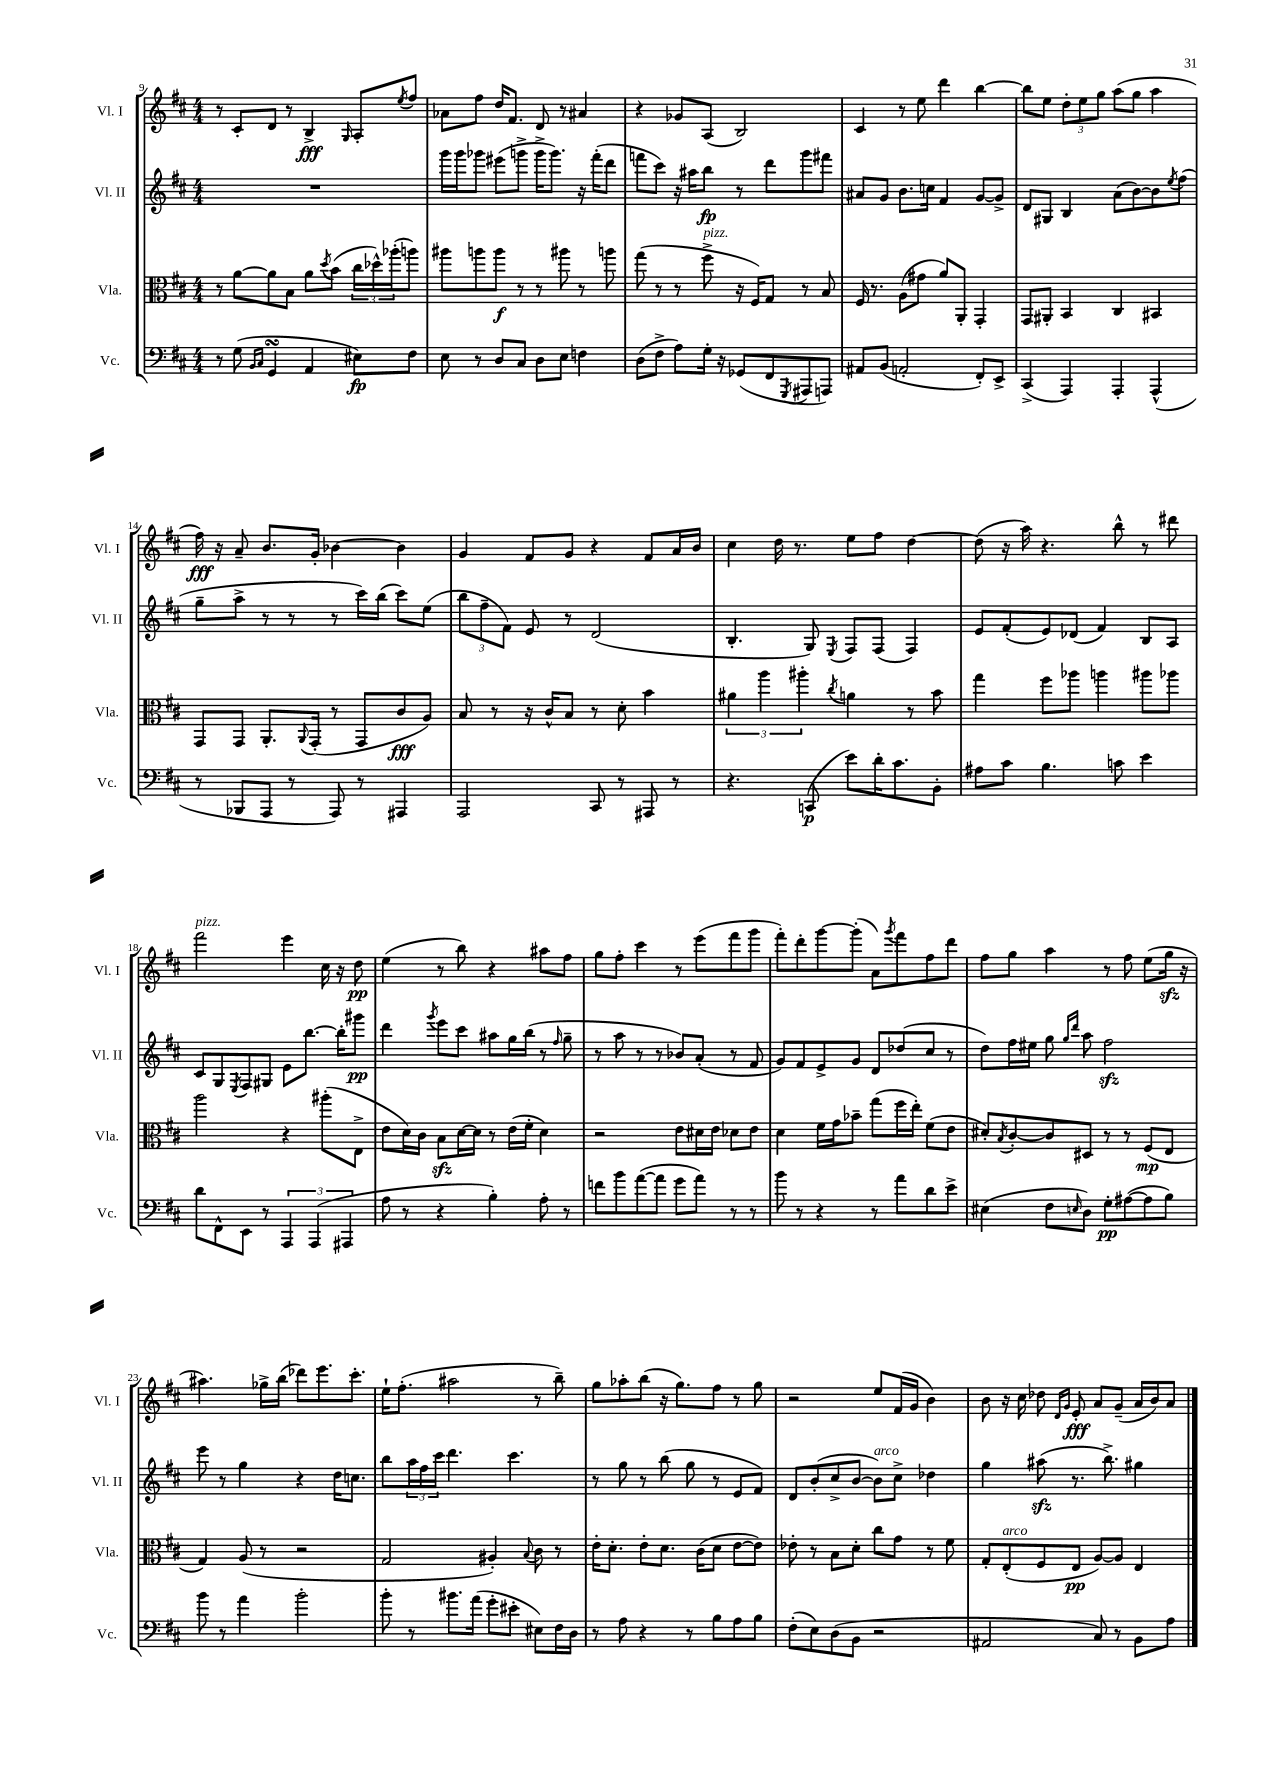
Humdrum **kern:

**kern	**kern	**kern	**kern
*staff4	*staff3	*staff2	*staff1
*clefF4	*clefC3	*clefG2	*clefG2
*k[f#c#]	*k[f#c#]	*k[f#c#]	*k[f#c#]
*M4/4	*M4/4	*M4/4	*M4/4
8r	8r	1r	8r
(8G	[8a	.	8c#'
16qqBB	.	.	.
16qqC#	.	.	.
4GG	8a]	.	8d
.	8B	.	8r
4AA	8a	.	4B^
.	8qdd	.	.
.	(8b	.	.
.	.	.	16qqG
8E#)	24cc#	.	8A'
.	24dd-^^)	.	.
.	(24aa-'	.	.
.	.	.	8qee
8F#	8aa)	.	8ff#
=	=	=	=
8E	8aa#	16ggg	8a-
.	.	16ggg	.
8r	8aa	8ggg-	8ff#
8D	8aa	(8eee#	16dd
.	.	.	8.f#
8C#	8r	8ggg^	.
8D	8r	16ggg^	8d
.	.	8.ggg)	.
8E	8aa#	.	8r
4F	8r	16r	4a#
.	.	(16fff#'	.
.	8aa	8ddd	.
=	=	=	=
(8D	(8gg	8fff	4r
8F#^	8r	8ccc#)	.
8A)	8r	16r	8g-
.	.	16aa#	.
16G'	8ff#^	8bb	(8A
16r	.	.	.
(8GG-	16r	8r	2B)
.	16F#)	.	.
8FF#	8G	8ddd	.
8qGGG	.	.	.
8AAA#	8r	8ggg	.
8AAA)	8B	8fff#	.
=	=	=	=
8AA#	16F#	8a#	4c#
.	8.r	.	.
(8BB	.	8g	.
2AA'	(8A	8.b	8r
.	8g#	.	8ee
.	.	16cc	.
.	8a)	4f#	4ddd
.	8AA'	.	.
8FF#')	4GG'	[8g	[4bb
8EE^	.	8g^]	.
=	=	=	=
(4CC#^	8GG	8d	8bb]
.	8AA#'	8G#	8ee
4AAA)	4BB	4B	12dd'
.	.	.	12ee
.	.	.	12gg
4AAA'	4C#	(8a	(8aa
.	.	[8b)	8gg
(4AAA^^	4BB#	8b]	4aa
.	.	8qee	.
.	.	(8ff#	.
=	=	=	=
8r	8GG	8gg~	16ff#)
.	.	.	16r
8BBB-	8GG	8aa^	8a~
8AAA	8.AA'	8r	8.b
8r	.	8r	.
.	8qqAA	.	.
.	(16GG'	.	16g'
8AAA)	8r	8r	[4b-
8r	8GG	16ccc#)	.
.	.	(16bb	.
4AAA#	8c#	8ccc#)	4b-]
.	8A)	(8ee	.
=	=	=	=
2AAA	8B	12bb	4g
.	.	12ff#~	.
.	8r	.	.
.	.	12f#)	.
.	16r	8e	8f#
.	16c#^^	.	.
.	8B	8r	8g
8CC#	8r	(2d	4r
8r	8d'	.	.
8AAA#	4b	.	8f#
8r	.	.	16a
.	.	.	16b
=	=	=	=
4.r	6a#	4.B'	4cc#
.	6aa	.	.
.	.	.	16dd
.	.	.	8.r
.	6aa#'	.	.
(8CC	.	8G)	.
.	8qcc#	8qE	.
8e)	4a	8F#	8ee
16d'	.	(8F#	8ff#
8.c#	.	.	.
.	8r	4F#)	[4dd
8BB'	8b	.	.
=	=	=	=
8A#	4gg	8e	(8dd]
8c#	.	(8f#'	16r
.	.	.	16aa)
4.B	8ff#	8e)	4.r
.	8aa-	(8d-	.
.	4aa	4f#)	.
8c	.	.	8bb^^
4e	8aa#	8B	8r
.	8aa-	8A	8ddd#
=	=	=	=
8d	2aa	8c#	2fff#
8FF#^^	.	8G	.
.	.	8qE	.
8EE	.	8F#	.
8r	.	8G#	.
6AAA	4r	8e	4eee
.	.	[8.bb	.
(6AAA	.	.	.
.	(8aa#'	.	16cc#
.	.	16bb']	16r
6AAA#	.	.	.
.	8E^	8ggg#	8dd
=	=	=	=
8A	8e	4ddd	(4ee
8r	16d)	.	.
.	16c#	.	.
.	.	8qggg	.
4r	8B	8eee	8r
.	[16d	8ccc#	8bb)
.	16d]	.	.
4B')	8r	8aa#	4r
.	(16e	16gg	.
.	16f#'	(16bb	.
8A'	4d)	8r	8aa#
.	.	16qqff#	.
8r	.	8gg~	8ff#
=	=	=	=
8f	2r	8r	8gg
8b	.	8aa	8ff#'
([8a	.	8r	4ccc#
8a]	.	8r	.
8g	8e	8b-)	8r
8a)	16d#	(8a'	(8eee
.	16e	.	.
8r	8d-	8r	8fff#
8r	8e	8f#	8ggg
=	=	=	=
8b	4d	8g)	8fff#')
8r	.	8f#	8ddd'
4r	16f#	8e^	[8ggg
.	16g	.	.
.	8b-~	8g	(8ggg']
8r	(8gg	8d	8a)
.	.	.	8qggg
8a	16ff#	(8dd-	8fff#
.	16ee')	.	.
8d	(8f#	8cc#	8ff#
8e^	8e	8r	8ddd
=	=	=	=
(4E#	8d#')	8dd)	8ff#
.	8qB	.	.
.	[8c#'	16ff#	8gg
.	.	16ee#	.
8F#	8c#]	8gg	4aa
.	.	16qqgg	.
16qqE	.	16qqddd	.
8D)	8D#	8aa	.
8G'	8r	2ff#	8r
([8A#	8r	.	8ff#
8A#]	(8F#	.	(8ee
8B)	8E	.	16gg
.	.	.	16r
=	=	=	=
8b	4G)	8eee	4.aa#)
8r	.	8r	.
4a	(8A	4gg	.
.	8r	.	16gg-^
.	.	.	(16bb
2b'	2r	4r	8ddd-)
.	.	.	8.eee
.	.	16dd	.
.	.	8.cc	8.ccc#'
=	=	=	=
8b'	2G	8bb	16ee`
.	.	.	(8.ff#'
8r	.	24aa	.
.	.	24ff#	.
.	.	24ccc#	.
8.b#	.	4.ddd	2aa#
(16a	.	.	.
8g'	4A#')	.	.
8e#'	.	4.ccc#	.
.	8qqB	.	.
8E#)	8c#	.	8r
16F#	8r	.	8bb~)
16D	.	.	.
=	=	=	=
8r	16e'	8r	8gg
.	8.d'	.	.
8A	.	8gg	8aa-'
4r	8e'	8r	(8bb
.	8.d	(8bb	16r
.	.	.	8.gg)
8r	.	8gg	.
.	(16c#	.	.
8B	8d	8r	8ff#
8A	[8e	8e	8r
8B	8e])	8f#)	8gg
=	=	=	=
(8F#'	8e-'	8d	2r
8E)	8r	(8b'	.
(8D	8B	8cc#^	.
8BB	8d'	[8b	.
2r	8cc#	8b])	8ee
.	8g	8cc#^	(16f#
.	.	.	16g
.	8r	4dd-	4b)
.	8f#	.	.
=	=	=	=
2AA#	8G'	4gg	8b
.	(8E'	.	16r
.	.	.	16cc#
.	8F#	(8aa#	8dd-
.	.	.	16qqd
.	.	.	16qqg
.	8E	8.r	8e'
8C#)	[8A)	.	8a
.	.	8.bb^)	.
8r	8A]	.	(8g~
8BB	4E	4gg#	16a
.	.	.	16b)
8A	.	.	8a
==	==	==	==
*-	*-	*-	*-
